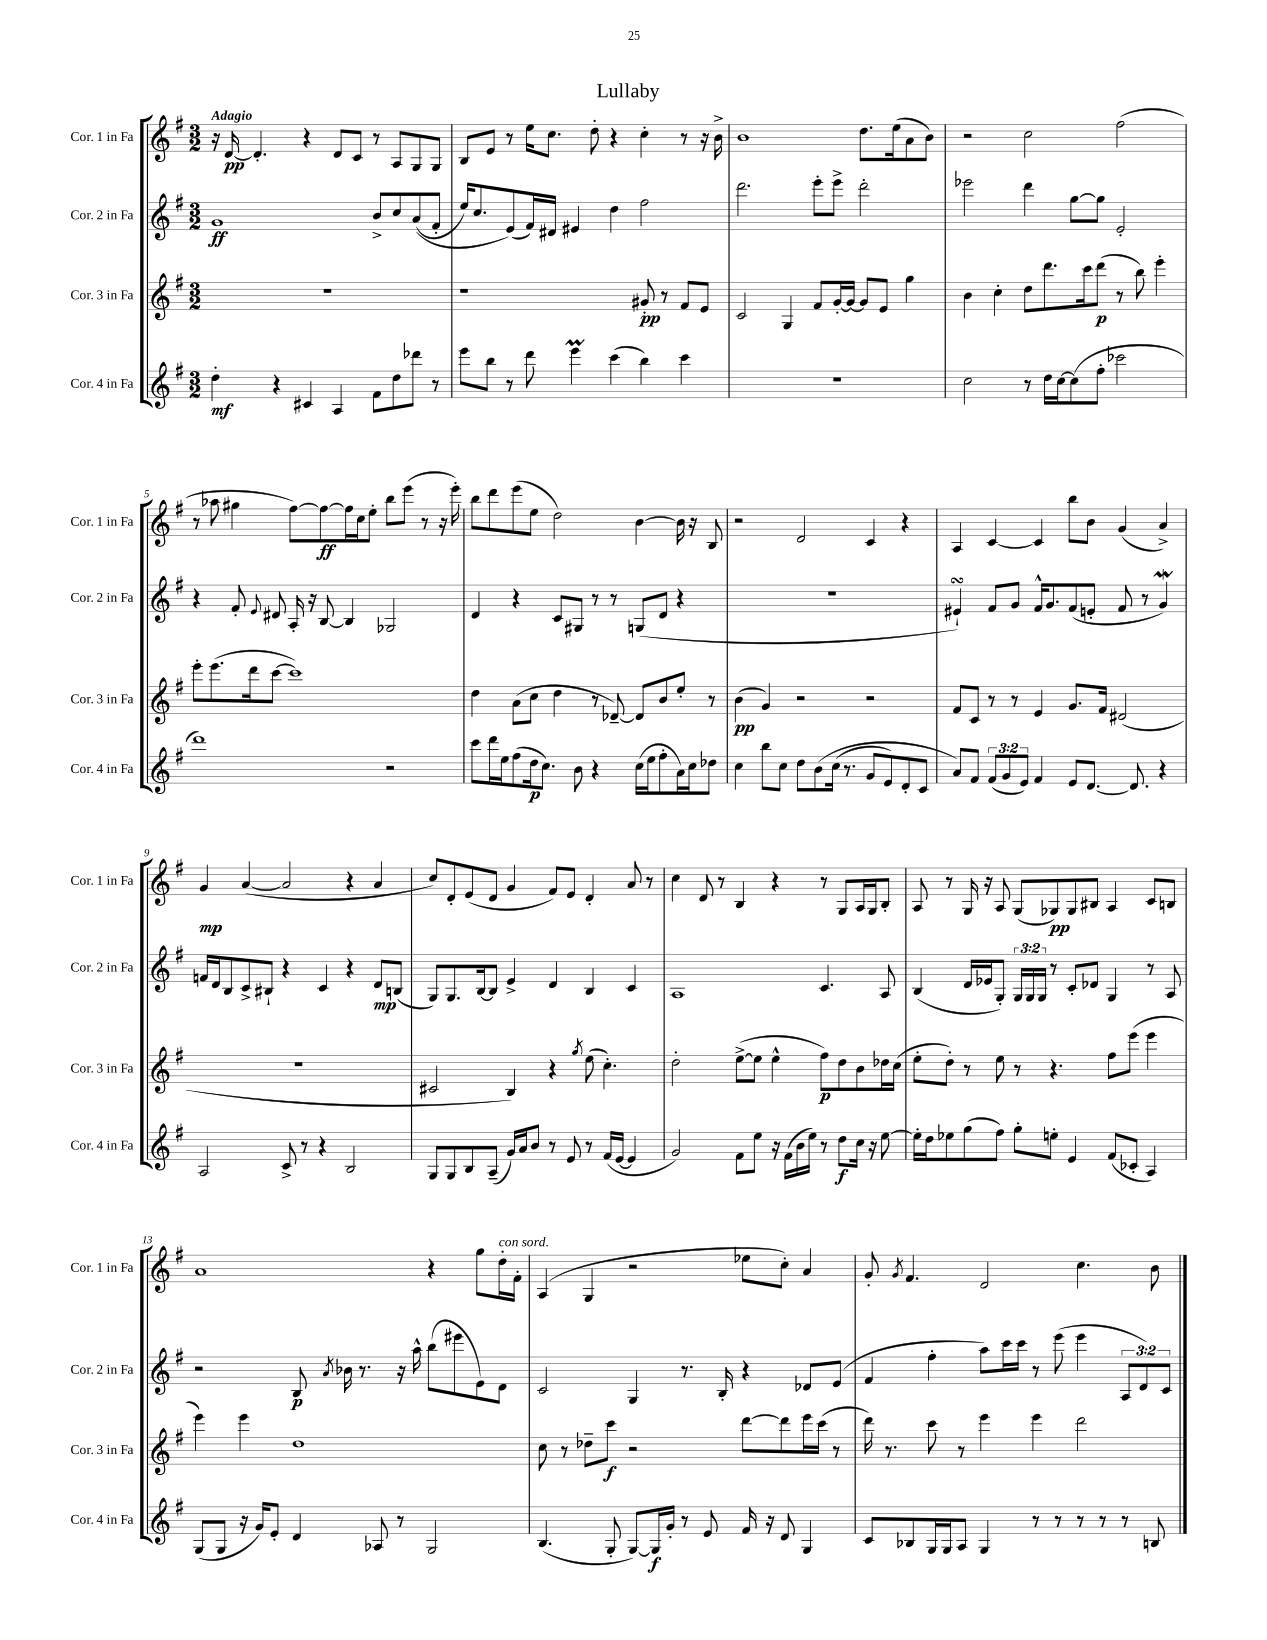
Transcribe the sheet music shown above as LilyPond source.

\header { title = "Lullaby" }
<<
\new StaffGroup <<
\new Staff = "s0" \with { instrumentName = "Cor. 1 in Fa" shortInstrumentName = "Cor. 1 in Fa" } {
    \clef treble \key g \major \numericTimeSignature \time 3/2 \tempo "Adagio"
    \autoBeamOff r16 d'16~\pp d'4.-. r4 d'8[ c'8] r8 a8[ g8 g8] |
    b8[ e'8] r8 e''16[ c''8.] d''8-. r4 c''4-. r8 r16 b'16-> |
    b'1 d''8.[ e''16( a'8 b'8]) |
    r2 c''2 fis''2( |
    r8 aes''8 gis''4 fis''8[~) fis''8~\ff fis''16 c''16 e''8]-. b''8[ e'''8]( r8 r16 e'''16-.) |
    b''8[ d'''8 e'''8( e''8] d''2) b'4~ b'16 r16 b8 |
    r2 d'2 c'4 r4 |
    a4 c'4~ c'4 b''8[ b'8] g'4( a'4->) |
    g'4\mp a'4~( a'2 r4 a'4 |
    c''8[) d'8-. e'8( d'8] g'4 fis'8[) e'8] d'4-. a'8 r8 |
    c''4 d'8 r8 b4 r4 r8 g8[ a16 g16 b8]-. |
    a8 r8 g16 r16 a8 g8[( ges8\pp) ges8 bis8] a4 c'8[ b8] |
    a'1 r4 g''8[ d''16-.^\markup { \italic "con sord." } fis'16]-. |
    a4( g4 r2 ees''8[ c''8]-.) a'4 |
    g'8-. \acciaccatura { g'8 } fis'4. d'2 c''4. b'8 \bar "|." |
}
\new Staff = "s1" \with { instrumentName = "Cor. 2 in Fa" shortInstrumentName = "Cor. 2 in Fa" } {
    \clef treble \key g \major \numericTimeSignature \time 3/2 \override Staff.TupletNumber.text = #tuplet-number::calc-fraction-text
    \autoBeamOff g'1\ff b'8[-> c''8 a'8(\( fis'8]-. |
    e''16[) c''8. e'8(\) fis'16) dis'16] eis'4 d''4 fis''2 |
    d'''2. e'''8[-. e'''8]-> d'''2-. |
    ees'''2 d'''4 g''8[~ g''8] e'2-. |
    r4 fis'8-. \appoggiatura { e'8 } dis'8 a16-. r16 b8~ b4 ges2 |
    d'4 r4 c'8[ gis8] r8 r8 g8[( d'8] r4 |
    R1. |
    eis'4-!\turn) fis'8[ g'8] fis'16[-^ g'8. fis'8( e'8]-. fis'8 r8 g'4\mordent) |
    f'16[ d'16 b8 c'8-> bis8]-! r4 c'4 r4 d'8[\mp b8]( |
    g8[) g8. b16~ b8] e'4-> d'4 b4 c'4 |
    a1 c'4. a8 |
    b4( d'16[ ees'16 g8]-.) \tuplet 3/2 { g16[ g16 g16] } r8 c'8[-. des'8] g4 r8 a8 |
    r2 b8\p \acciaccatura { a'8 } bes'16 r8. r16 a''16-^ b''8[( eis'''8 e'8) d'8] |
    c'2 g4 r8. b16-. r4 des'8[ e'8]( |
    fis'4 fis''4-. a''8[) c'''16 c'''16] r8 e'''8( e'''4 \tuplet 3/2 { a8[ d'8) c'8] } \bar "|." |
}
\new Staff = "s2" \with { instrumentName = "Cor. 3 in Fa" shortInstrumentName = "Cor. 3 in Fa" } {
    \clef treble \key g \major \numericTimeSignature \time 3/2
    \autoBeamOff R1. |
    r1 gis'8-.\pp r8 fis'8[ e'8] |
    c'2 g4 fis'8[ g'16~-. g'16]~ g'8[ e'8] g''4 |
    b'4 c''4-. d''8[ d'''8. c'''16 d'''8]\p( r8 b''8) e'''4-. |
    e'''8[-. e'''8.( d'''16 c'''8]~ c'''1) |
    d''4 a'8[( c''8] d''4 r8 des'8~--) des'8[ b'8 e''8]-. r8 |
    b'4\pp( g'4) r2 r2 |
    fis'8[ c'8] r8 r8 e'4 g'8.[ fis'16] dis'2( |
    R1. |
    cis'2 b4) r4 \acciaccatura { g''8 } e''8( c''4.-.) |
    d''2-. e''8[~->( e''8] e''4-^ fis''8[\p) d''8 b'8 des''16 c''16]( |
    e''8[-. d''8]-.) r8 e''8 r8 r4. fis''8[ e'''8]( e'''4 |
    e'''4) e'''4 d''1 |
    c''8 r8 des''8[-- c'''8]\f r2 d'''8[~ d'''8 e'''16 c'''16]( r8 |
    d'''16) r8. c'''8 r8 e'''4 e'''4 d'''2 \bar "|." |
}
\new Staff = "s3" \with { instrumentName = "Cor. 4 in Fa" shortInstrumentName = "Cor. 4 in Fa" } {
    \clef treble \key g \major \numericTimeSignature \time 3/2 \override Staff.TupletNumber.text = #tuplet-number::calc-fraction-text
    \autoBeamOff d''4-.\mf r4 cis'4 a4 fis'8[ d''8 des'''8] r8 |
    e'''8[ b''8] r8 d'''8 e'''4\prall c'''4( b''4) c'''4 |
    R1. |
    c''2 r8 d''16[ c''16~ c''8( fis''8]-. ces'''2 |
    d'''1) r2 |
    c'''8[ d'''16 e''16 fis''8( d''16\p c''8.]) b'8 r4 c''16[( e''16 fis''8-. a'16) c''16 des''8] |
    c''4 b''8[ c''8] d''8[ b'8\( c''16]( r8. g'8[ e'8) d'8-. c'8] |
    a'8[\) fis'8] \tuplet 3/2 { fis'8[( g'8 e'8]) } fis'4 e'8[ d'8.]~ d'8. r4 |
    a2 c'8-> r8 r4 b2 |
    g8[ g8 b8 a8]--( g'16[) a'16 b'8] r8 e'8 r8 fis'16[( e'16]~ e'4 |
    g'2) fis'8[ e''8] r16 fis'16[( b'16 e''16]) r8 d''8[\f c''16] r16 e''8~ |
    e''16[-. d''16 ees''8 g''8( fis''8]) g''8[-. e''8]-. e'4 fis'8[( ces'8]-. a4) |
    g8[( g8] r16 g'16[) e'8]-. d'4 aes8 r8 g2 |
    b4.( g8-. g8[~) g16\f g'16]-. r8 e'8 fis'16 r16 d'8 g4 |
    c'8[ bes8 g16 g16 a8] g4 r8 r8 r8 r8 r8 b8 \bar "|." |
}
>>
>>
